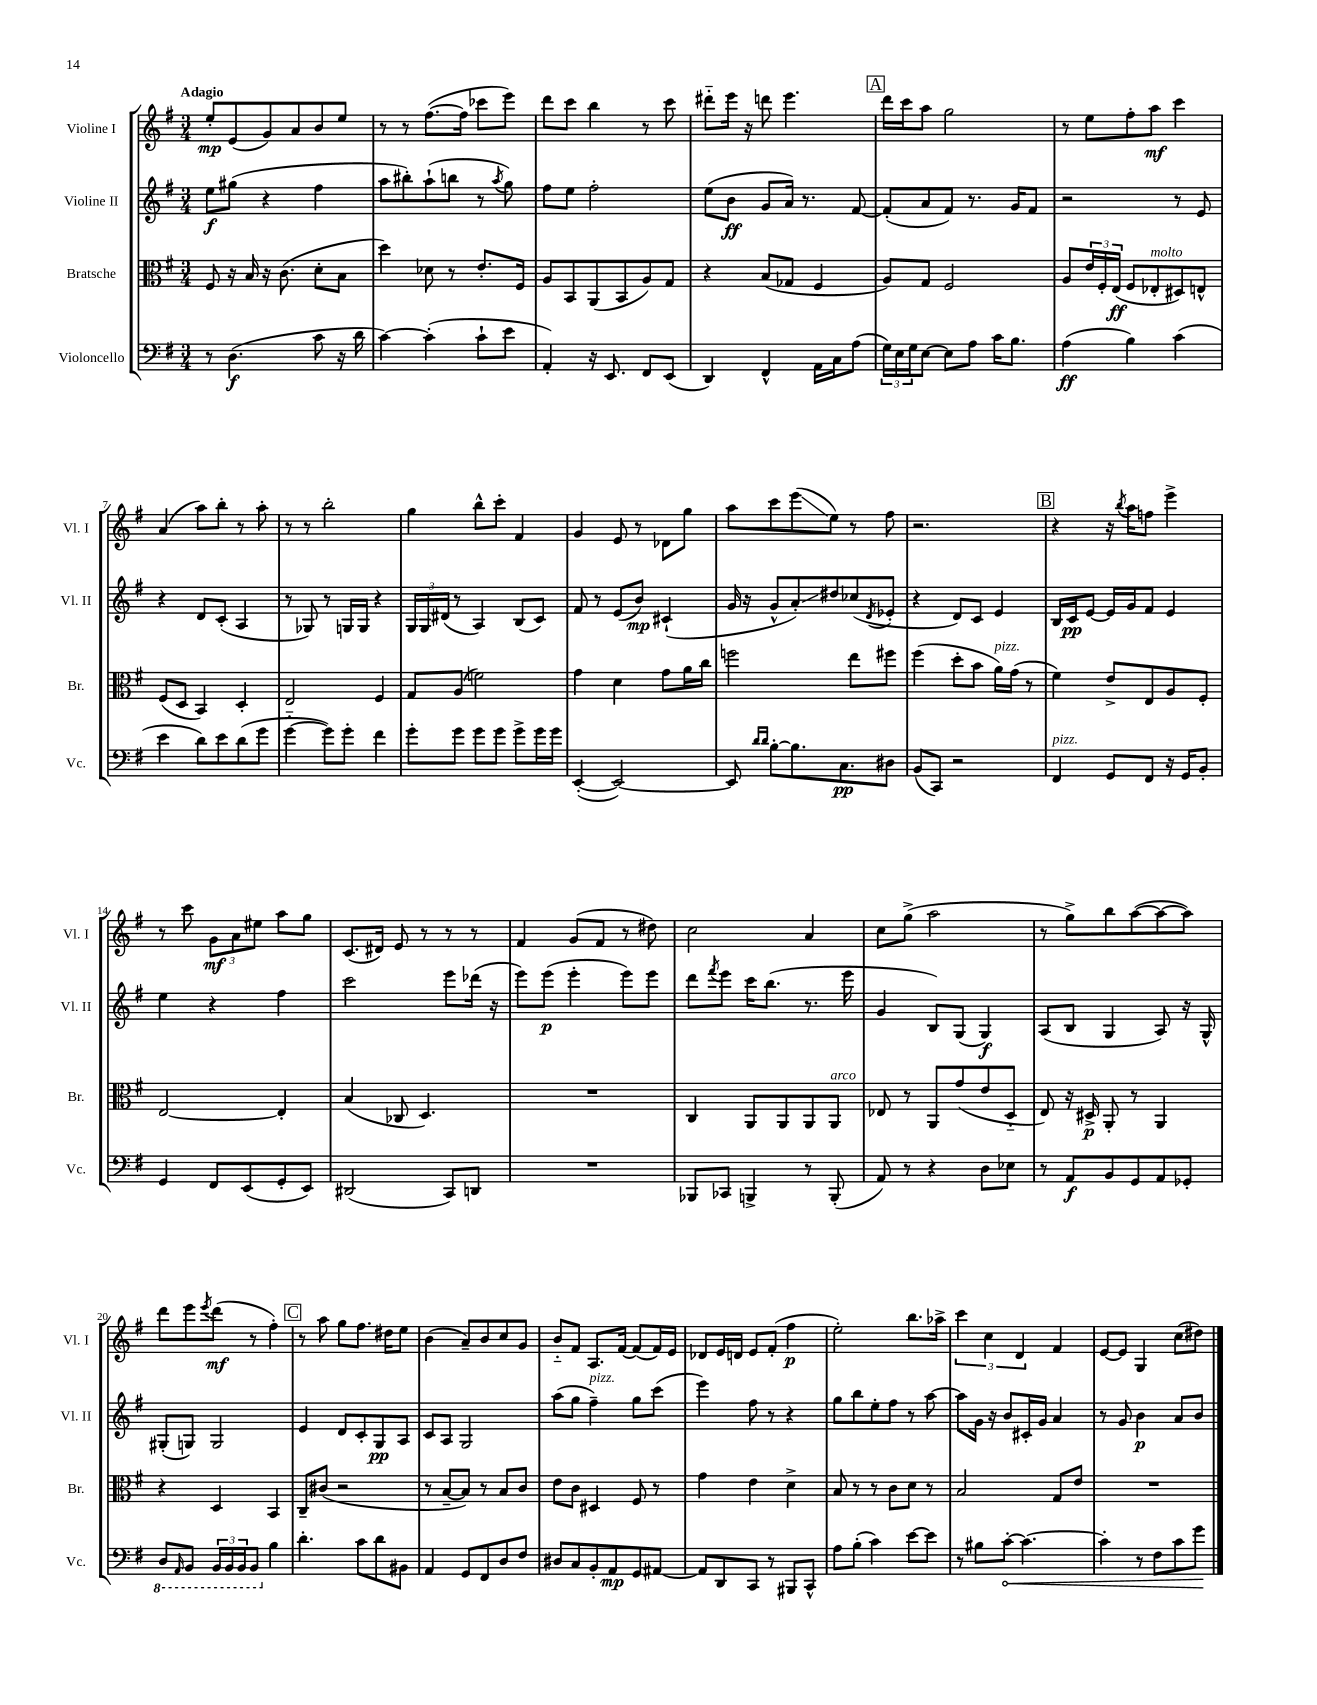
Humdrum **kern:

**kern	**kern	**kern	**kern
*staff4	*staff3	*staff2	*staff1
*clefF4	*clefC3	*clefG2	*clefG2
*k[f#]	*k[f#]	*k[f#]	*k[f#]
*M3/4	*M3/4	*M3/4	*M3/4
8r	8F#	8ee	8ee'
(4.D	16r	(8gg#	(8e
.	16B	.	.
.	16r	4r	8g)
.	(8.c	.	.
.	.	.	8a
8c	8d'	4ff#	8b
16r	8B	.	8ee
16d	.	.	.
=	=	=	=
[4c)	4dd)	8aa	8r
.	.	8bb#')	8r
(4c']	8d-	(8aa`	([8.ff#
.	8r	8bb	.
.	.	.	16ff#]
8c`	8.e'	8r	8ccc-
.	.	8qaa	.
8e	.	8gg)	8eee)
.	16F#	.	.
=	=	=	=
4AA')	8A	8ff#	8ddd
.	8BB	8ee	8ccc
16r	(8AA	2ff#'	4bb
8.EE	.	.	.
.	8BB	.	.
8FF#	8A)	.	8r
(8EE	8G	.	8ccc
=	=	=	=
4DD)	4r	(8ee	8ddd#'~
.	.	8b	16eee
.	.	.	16r
4FF#^^	(8B	8g	8ddd
.	8G-	16a)	4.eee
.	.	8.r	.
16AA	4F#	.	.
16C	.	.	.
(8A	.	[8f#	.
=	=	=	=
24G)	8A)	(8f#']	16ddd
24E	.	.	.
.	.	.	16ccc
24G	.	.	.
[8E	8G	8a	8aa
8E]	2F#	8f#)	2gg
8A	.	8.r	.
16c	.	.	.
8.B	.	16g	.
.	.	8f#	.
=	=	=	=
(4A	8A	2r	8r
.	24e	.	8ee
.	24F#'	.	.
.	(24E	.	.
4B)	8F#	.	8ff#'
.	8E-'	.	8aa
(4c	8D#)	8r	4ccc
.	8E^^	8e	.
=	=	=	=
4e	(8F#	4r	(4a
.	8D	.	.
8d)	4BB)	8d	8aa)
8e	.	(8c'	8bb'
(8d	4D'	4A	8r
8g	.	.	8aa'
=	=	=	=
[4g'~	2E	8r	8r
.	.	8G-)	8r
8g])	.	8r	2bb'
8g'	.	16G	.
.	.	16G	.
4f#	4F#	4r	.
=	=	=	=
8g'	8G	24G	4gg
.	.	24G	.
.	.	(24d#	.
8g	(8A	8r	.
8g	2f)	4A)	8bb^^
8g	.	.	8ccc'
8g^	.	(8B	4f#
16g	.	8c)	.
16g	.	.	.
=	=	=	=
([4EE'	4g	8f#	4g
.	.	8r	.
2EE_)	4d	(8e	8e
.	.	8b)	8r
.	8g	(4c#`	8d-
.	16a	.	8gg
.	16cc	.	.
=	=	=	=
8EE]	2ff	16g	8aa
.	.	16r	.
16qqd	.	.	.
16qqd	.	.	.
[8B'	.	8g^^	8ccc
8.B]	.	8a')	(8eee
.	.	8dd#	8ee)
8.C	.	.	.
.	8ee	(8cc-	8r
.	.	8qd	.
8D#	8ff#	8e-'	8ff#
=	=	=	=
(8BB	(4ff#	4r	2.r
8CC)	.	.	.
2r	8dd'	8d)	.
.	8b	8c	.
.	16a)	4e	.
.	(16g	.	.
.	8r	.	.
=	=	=	=
4FF#	4f#)	16B	4r
.	.	16c	.
.	.	[8e	.
8GG	8e^	16e]	16r
.	.	.	8qbb
.	.	16g	16aa
8FF#	8E	8f#	8ff
16r	8A	4e	4eee^
16GG	.	.	.
8BB'	8F#'	.	.
=	=	=	=
4GG	[2E	4ee	8r
.	.	.	8ccc
8FF#	.	4r	12g
.	.	.	12a
(8EE	.	.	.
.	.	.	12ee#
8GG'	4E']	4ff#	8aa
8EE)	.	.	8gg
=	=	=	=
(2DD#	(4B	2ccc	(8.c
.	.	.	16d#)
.	8C-	.	8e
.	4.D)	.	8r
8CC)	.	8eee	8r
8DD	.	(16ddd-	8r
.	.	16r	.
=	=	=	=
2.r	2.r	8eee)	4f#
.	.	(8eee	.
.	.	4eee'	(8g
.	.	.	8f#
.	.	8eee)	8r
.	.	8eee	8dd#)
=	=	=	=
8BBB-	4C	8ddd	2cc
.	.	8qfff#	.
8CC-	.	8eee	.
4BBB^	8AA	16ccc	.
.	.	(8.bb	.
.	8AA	.	.
8r	8AA	8.r	4a
(8BBB'	8AA	.	.
.	.	16eee	.
=	=	=	=
8AA)	8E-	4g	8cc
8r	8r	.	(8gg^
4r	8AA	8B)	2aa
.	(8g	(8G	.
8D	8e	4G)	.
8E-	8D'~	.	.
=	=	=	=
8r	8E)	(8A	8r
8AA	16r	8B	8gg^)
.	16D#^	.	.
8BB	8AA'	4G	8bb
8GG	8r	.	([8aa
8AA	4AA	8A)	8aa_
8GG-'	.	16r	8aa])
.	.	16G^^	.
=	=	=	=
8DD	4r	(8G#'	8ddd
16qqAAA	.	.	.
8BBB	.	8G)	8eee
.	.	.	8qeee
24BBB	4D	2G	(8ddd
24BBB	.	.	.
24BBB	.	.	.
8BBB	.	.	8r
4B	4BB	.	4ff#')
=	=	=	=
4.d'	8C~	4e	8r
.	(8c#	.	8aa
.	2r	8d	8gg
8c	.	8c'	8.ff#
8d	.	8G	.
.	.	.	16dd#
8BB#	.	8A	8ee
=	=	=	=
4AA	8r	8c	(4b
.	[8B~	8A	.
8GG	8B])	2G	8a~)
8FF#	8r	.	8b
8D	8B	.	8cc
8F#	8c	.	8g
=	=	=	=
8D#	8e	(8aa	8b'~
8C	8c	8gg	8f#
8BB'	4D#	4ff#~)	8.A
8AA	.	.	.
.	.	.	[16f#
8GG	8F#	8gg	(8f#]
[8AA#	8r	(8ccc	16f#)
.	.	.	16e
=	=	=	=
8AA#]	4g	4eee)	8d-
8DD	.	.	16e
.	.	.	16d
8CC	4e	8ff#	8e
8r	.	8r	(8f#'
8BBB#	4d^	4r	4ff#
8CC^^	.	.	.
=	=	=	=
8A	8B	8gg	2ee')
(8B'	8r	8bb	.
4c)	8r	8ee'	.
.	8c	8ff#	.
[8e	8d	8r	8.bb
8e]	8r	[8aa	.
.	.	.	16aa-^
=	=	=	=
8r	2B	8aa]	6ccc
8B#	.	16g	.
.	.	.	6cc
.	.	16r	.
[8c'	.	8b	.
.	.	.	6d
4.c_	.	16c#'	.
.	.	16g	.
.	8G	4a	4f#
.	8e	.	.
=	=	=	=
4c']	2.r	8r	[8e
.	.	8g	8e]
8r	.	4b	4G
8F#	.	.	.
8c	.	8a	(8cc
8g	.	8b	8dd#)
==	==	==	==
*-	*-	*-	*-
